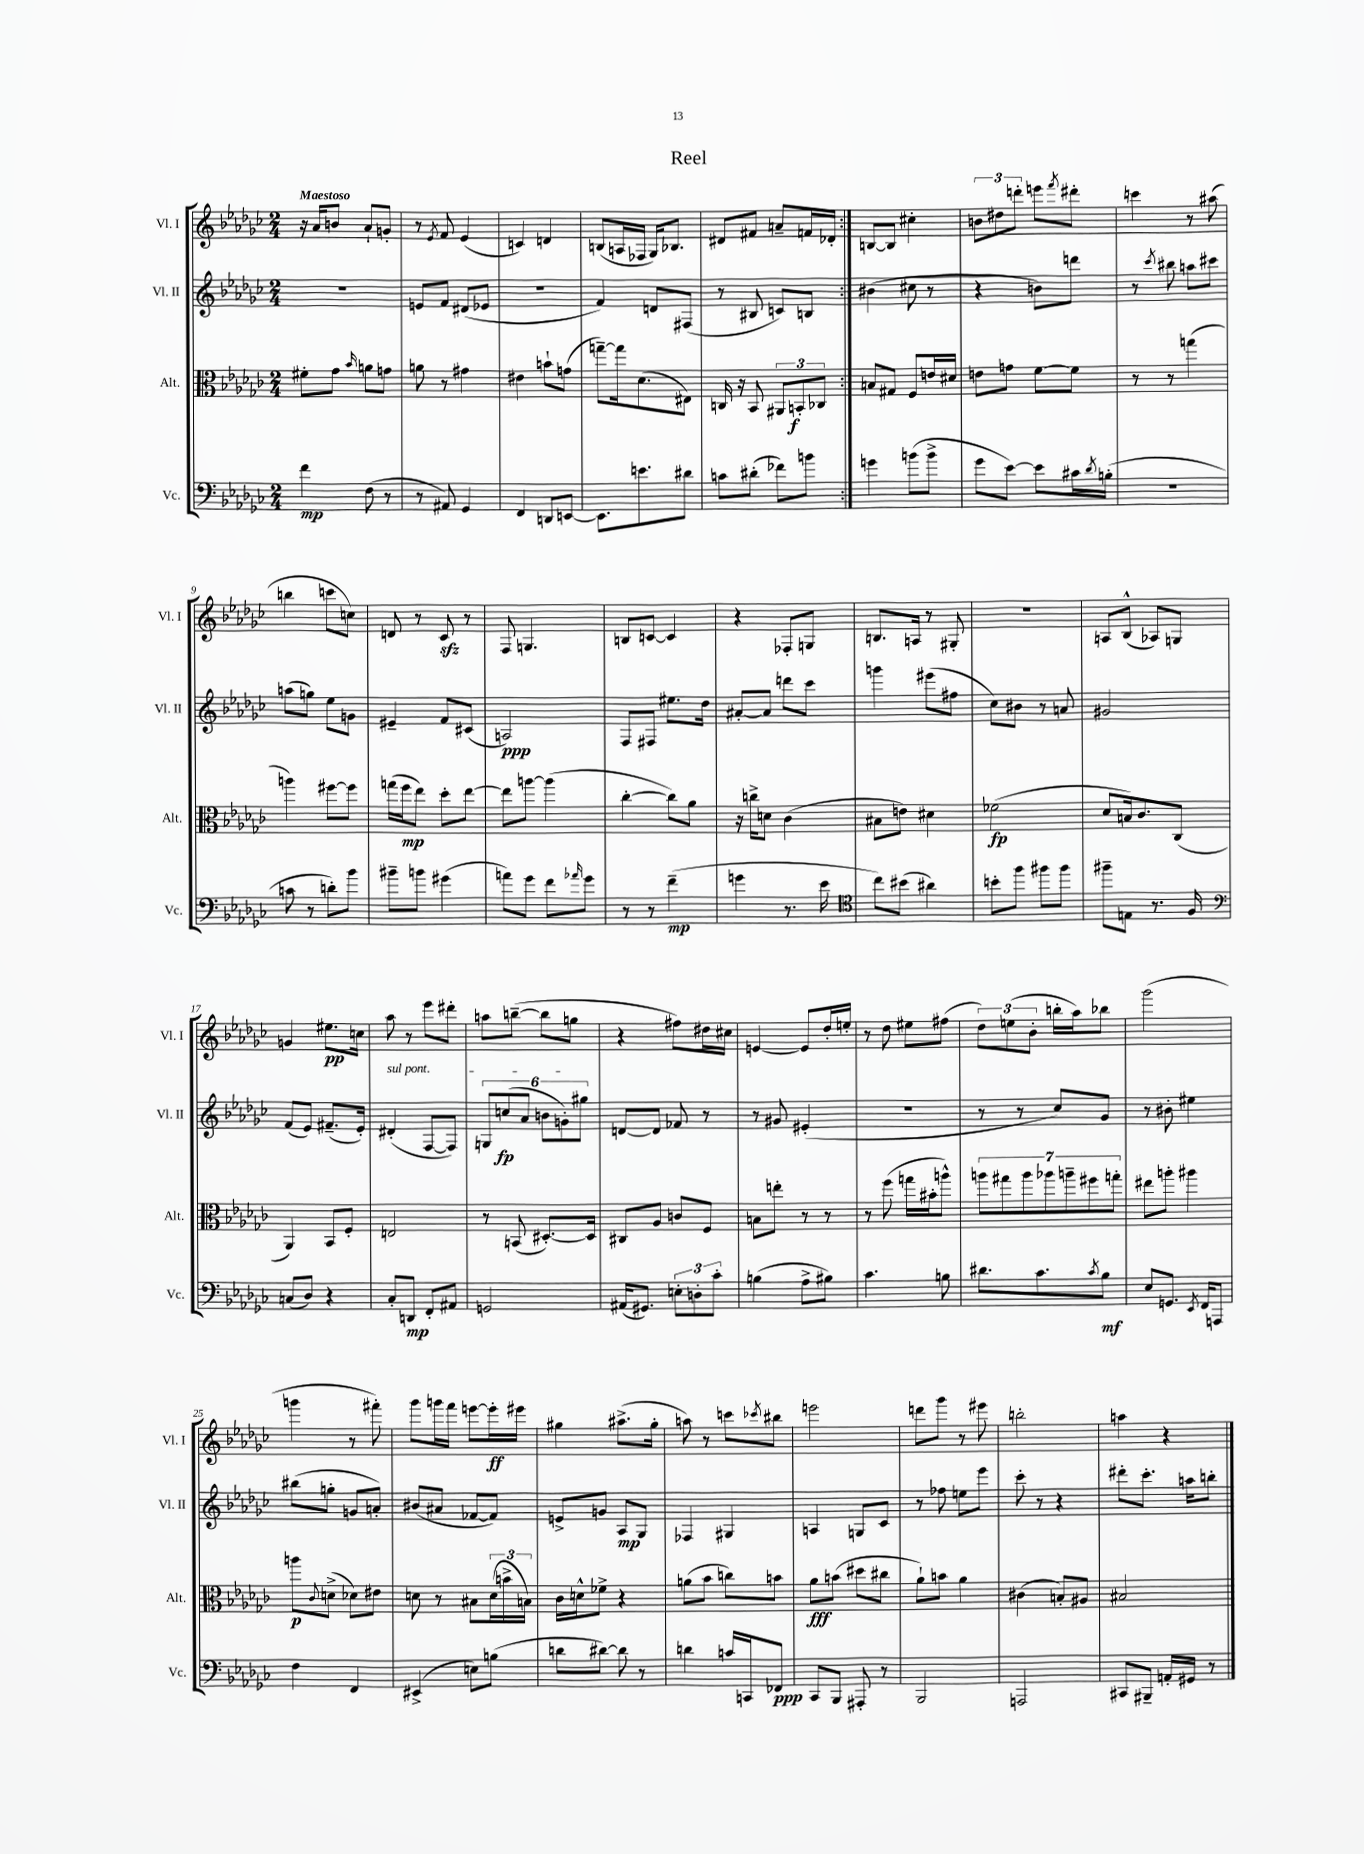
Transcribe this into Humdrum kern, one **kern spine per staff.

**kern	**dynam	**kern	**dynam	**kern	**dynam	**kern	**dynam
*part4	*part4	*part3	*part3	*part2	*part2	*part1	*part1
*staff4	*staff4	*staff3	*staff3	*staff2	*staff2	*staff1	*staff1
*I"Vc.	*	*I"Alt.	*	*I"Vl. II	*	*I"Vl. I	*
*I'Vc.	*	*I'Alt.	*	*I'Vl. II	*	*I'Vl. I	*
*clefF4	*	*clefC3	*	*clefG2	*	*clefG2	*
*k[b-e-a-d-g-c-]	*	*k[b-e-a-d-g-c-]	*	*k[b-e-a-d-g-c-]	*	*k[b-e-a-d-g-c-]	*
*M2/4	*	*M2/4	*	*M2/4	*	*M2/4	*
=1	=1	=1	=1	=1	=1	=1	=1
!	!	!	!	!	!	!LO:TX:a:B:t=Maestoso	!
4f\	mp	8f#X'\L	.	2r	.	16r	.
.	.	.	.	.	.	16a-/KL	.
.	.	8g-\J	.	.	.	8bn/J	.
.	.	16qqb-/	.	.	.	.	.
(8F\	.	8an\L	.	.	.	8a-`/L	.
8r	.	8gn\J	.	.	.	8gn'/J	.
=2	=2	=2	=2	=2	=2	=2	=2
8r	.	8an\	.	8en/L	.	8r	.
.	.	.	.	.	.	8qe-/	.
8AA#X/)	.	8r	.	8f/J	.	8f/	.
4GG-/	.	4g#X\	.	(8d#X/L	.	(4e-/	.
.	.	.	.	8e-X/J	.	.	.
=3	=3	=3	=3	=3	=3	=3	=3
4FF/	.	4e#X\	.	2r	.	4cn/)	.
8DDn/L	.	8bn`\L	.	.	.	4dn/	.
[8EEn/J	.	(8gn\J	.	.	.	.	.
=4	=4	=4	=4	=4	=4	=4	=4
8.EE\L]	.	[8ggn~\L)	.	4f/)	.	(8Bn/L	.
.	.	16gg\k]	.	.	.	16An/L	.
8.en\	.	(8.d-\	.	.	.	16F-X/JJ	.
.	.	.	.	8dn/L	.	16G-/KL)	.
.	.	.	.	.	.	8.B-X/J	.
8d#X\J	.	8E#X\J)	.	(8F#X/J	.	.	.
=5	=5	=5	=5	=5	=5	=5	=5
8cn\L	.	16Cn/	.	8r	.	8d#X/L	.
.	.	16r	.	.	.	.	.
(8d#X'\J	.	8BB-/	.	8B#X/	.	8f#X/J	.
8f-X\L)	.	12AA#X/L	.	8cn/L)	.	8an~/L	.
.	.	12BBn'/	f	.	.	.	.
8bn\J	.	.	.	8Bn/J	.	16fn/L	.
.	.	12C-X/J	.	.	.	.	.
.	.	.	.	.	.	16d-X'/JJ	.
=6:|!	=6:|!	=6:|!	=6:|!	=6:|!	=6:|!	=6:|!	=6:|!
4gn\	.	8Bn/L	.	(4b#X\	.	[8Bn/L	.
.	.	8G#X/J	.	.	.	8B/J]	.
(8bn\L	.	8F/L	.	8cc#X\	.	4cc#X'\	.
8b^\J	.	16en/L	.	8r	.	.	.
.	.	16d#X/JJ	.	.	.	.	.
=7	=7	=7	=7	=7	=7	=7	=7
8g-\L	.	8en\L	.	4r	.	12bn\L	.
.	.	.	.	.	.	12dd#X\	.
[8e-\J)	.	8gn\J	.	.	.	.	.
.	.	.	.	.	.	12dddn'\J	.
8e-\L]	.	[8f\L	.	8bn\L)	.	8eeen\L	.
.	.	.	.	.	.	8qfff/	.
16c#X\L	.	8f\J]	.	8dddn\J	.	8ddd#X'\J	.
8qd-/	.	.	.	.	.	.	.
(16Bn'\JJ	.	.	.	.	.	.	.
=8	=8	=8	=8	=8	=8	=8	=8
2r	.	8r	.	8r	.	4cccn\	.
.	.	.	.	8qccc-/	.	.	.
.	.	8r	.	8bb#X\	.	.	.
.	.	(4ggn\	.	8aan\L	.	8r	.
.	.	.	.	8ccc#X\J	.	(8aa#X\	.
!!LO:LB:g=z
=9	=9	=9	=9	=9	=9	=9	=9
8cn\	.	4aan\)	.	(8aan\L	.	4bbn\	.
8r	.	.	.	8ggn\J)	.	.	.
8dn'\L)	.	[8ff#X\L	.	8ee-\L	.	8cccn\L	.
8b-\J	.	8ff#\J]	.	8gn\J	.	8ccn\J)	.
=10	=10	=10	=10	=10	=10	=10	=10
8b#X~\L	.	(16ggn\LL	.	4e#X~/	.	8dn/	.
.	.	16ff\J	mp	.	.	.	.
8bn\J	.	8ee-\J)	.	.	.	8r	.
(4g#X\	.	8dd-'\L	.	8f/L	.	8c-zz/	.
.	.	[8ee-\J	.	(8c#X/J	.	8r	.
=11	=11	=11	=11	=11	=11	=11	=11
8an\L)	.	8ee-\L]	.	2An/)	ppp	8F/	.
8g-\J	.	[8aan\J	.	.	.	4.Gn/	.
8f\L	.	(4aa\]	.	.	.	.	.
16qqa-X/	.	.	.	.	.	.	.
8g-\J	.	.	.	.	.	.	.
=12	=12	=12	=12	=12	=12	=12	=12
8r	.	[4cc-'\	.	8F/L	.	8Bn/L	.
8r	.	.	.	8F#X/J	.	[8cn/J	.
(4f~\	mp	8cc-\L])	.	8.ee#X\L	.	4c/]	.
.	.	8a-\J	.	.	.	.	.
.	.	.	.	16dd-\Jk	.	.	.
=13	=13	=13	=13	=13	=13	=13	=13
4gn\	.	16r	.	[8a#X'/L	.	4r	.
.	.	16ccn^\KL	.	.	.	.	.
.	.	8dn\J	.	8a#/J]	.	.	.
8.r	.	(4c-\	.	8dddn\L	.	8F-X'/L	.
.	.	.	.	8ccc-\J	.	8Gn/J	.
16e-\	.	.	.	.	.	.	.
=14	=14	=14	=14	=14	=14	=14	=14
*clefC4	*	*	*	*	*	*	*
8cc-\L)	.	8B#X\L	.	4gggn\	.	8.Bn/L	.
(8b#X\J	.	8en\J)	.	.	.	.	.
.	.	.	.	.	.	16An/Jk	.
4a#X\)	.	4d#X\	.	(8eee#X\L	.	8r	.
.	.	.	.	8ff#X\J	.	8G#X'/	.
=15	=15	=15	=15	=15	=15	=15	=15
8bn'\L	.	(2f-X\	fp	8cc-\L)	.	2r	.
8ff\J	.	.	.	8b#X\J	.	.	.
8ff#X\L	.	.	.	8r	.	.	.
8ff#\J	.	.	.	8an/	.	.	.
=16	=16	=16	=16	=16	=16	=16	=16
8ff#X~\L	.	8d-/L	.	2g#X/	.	8An/L	.
8En\J	.	16Bn/k)	.	.	.	(8B-^^/J	.
.	.	8.c-/	.	.	.	.	.
8.r	.	.	.	.	.	8A-X/L)	.
.	.	(8C-/J	.	.	.	8Gn/J	.
16F/	.	.	.	.	.	.	.
!!LO:LB:g=z
=17	=17	=17	=17	=17	=17	=17	=17
*clefF4	*	*	*	*	*	*	*
(8Cn/L	.	4AA-/)	.	(8f/L	.	4gn/	.
8D-/J)	.	.	.	8e-/J)	.	.	.
4r	.	8BB-/L	.	(8.f#X~/L	.	8.ee#X\L	pp
.	.	8F'/J	.	.	.	.	.
.	.	.	.	16e-'/Jk)	.	16ccn\Jk	.
=18	=18	=18	=18	=18	=18	=18	=18
!	!	!	!	!LO:TX:a:i:t=sul pont.	!	!	!
8C-'/L	.	2En/	.	(4d#X'/	.	8aa-\	.
8DDn/J	mp	.	.	.	.	8r	.
8FF'/L	.	.	.	[8F/L	.	8eee-\L	.
8AA#X/J	.	.	.	8F/J])	.	8ddd#X'\J	.
=19	=19	=19	=19	=19	=19	=19	=19
2GGn/	.	8r	.	12Gn/L	.	8aan\L	.
.	.	.	.	(12ccn/	fp	.	.
.	.	(8BBn/	.	.	.	([8bbn~\J	.
.	.	.	.	12a-/J	.	.	.
.	.	[8.D#X'/L)	.	12bn\L	.	8bb\L]	.
.	.	.	.	12gn'\)	.	.	.
.	.	.	.	.	.	8ggn\J	.
.	.	.	.	12gg#X\J	.	.	.
.	.	16D#/Jk]	.	.	.	.	.
=20	=20	=20	=20	=20	=20	=20	=20
(16AA#X/KL	.	8C#X/L	.	[8dn/L	.	4r	.
8.GG#X/J)	.	.	.	.	.	.	.
.	.	8A-/J	.	8d/J]	.	.	.
12En'\L	.	8cn/L	.	8f-X/	.	8ff#X\L)	.
12Dn'\	.	.	.	.	.	.	.
.	.	8F/J	.	8r	.	16dd#X\L	.
12c-'\J	.	.	.	.	.	.	.
.	.	.	.	.	.	16cc#X\JJ	.
=21	=21	=21	=21	=21	=21	=21	=21
(4Bn\	.	8Bn\L	.	8r	.	[4en/	.
.	.	8een'\J	.	8g#X/	.	.	.
8A-^\L	.	8r	.	(4e#X'/	.	8e/L]	.
8B#X\J)	.	8r	.	.	.	16dd-'/L	.
.	.	.	.	.	.	16een'/JJ	.
=22	=22	=22	=22	=22	=22	=22	=22
4.c-\	.	8r	.	2r	.	8r	.
.	.	(8ff\	.	.	.	8dd-\	.
.	.	16ggn\LL	.	.	.	8ee#X\L	.
.	.	16b#X'\J	.	.	.	.	.
8Bn\	.	8aan^^\J)	.	.	.	(8ff#X\J	.
=23	=23	=23	=23	=23	=23	=23	=23
8.d#X\L	.	14aan\L	.	8r	.	12dd-\L)	.
.	.	14gg#X\	.	.	.	.	.
.	.	.	.	.	.	(12een\	.
.	.	.	.	8r	.	.	.
.	.	14aa\	.	.	.	.	.
.	.	.	.	.	.	12b-'\J	.
8.c-\	.	.	.	.	.	.	.
.	.	14aa-X\	.	.	.	.	.
.	.	.	.	8cc-/L)	.	16bbn'\LL	.
.	.	14aan~\	.	.	.	.	.
.	.	.	.	.	.	16aa-\J)	.
.	.	14ff#X\	.	.	.	.	.
8qc-/	.	.	.	.	.	.	.
8B-\J	mf	.	.	8g-/J	.	8bb-X\J	.
.	.	14ggn'\J	.	.	.	.	.
=24	=24	=24	=24	=24	=24	=24	=24
8E-/L	.	8ee#X\L	.	8r	.	(2ggg-\	.
8.GGn/J	.	8aan'\J	.	8b#X'\	.	.	.
.	.	4aa#X\	.	4ee#X\	.	.	.
8qEE-/	.	.	.	.	.	.	.
16FF/KL	.	.	.	.	.	.	.
8AAAn/J	.	.	.	.	.	.	.
!!LO:LB:g=z
=25	=25	=25	=25	=25	=25	=25	=25
4F\	.	8aan\L	p	(8bb#X\L	.	4gggn\	.
.	.	8qqc-/	.	.	.	.	.
.	.	(8dn^\J	.	8ggn'\J	.	.	.
4FF/	.	8d-X\L)	.	8gn/L	.	8r	.
.	.	8e#X\J	.	8an'/J)	.	8fff#X'\)	.
=26	=26	=26	=26	=26	=26	=26	=26
(4EE#X^/	.	8dn\	.	(8b#X/L	.	8ggg-\L	.
.	.	8r	.	8a#X/J	.	16gggn\L	.
.	.	.	.	.	.	16fff\JJ	.
8En\L)	.	8B#X\L	.	[8f-X/L	.	[8eeen\L	.
(8Bn\J	.	(24d\L	.	8f-/J])	.	16eee'\L]	ff
.	.	24bn^\	.	.	.	.	.
.	.	.	.	.	.	16eee#X\JJ	.
.	.	24Bn\JJ)	.	.	.	.	.
=27	=27	=27	=27	=27	=27	=27	=27
8dn\L	.	16c-\LL	.	8en^/L	.	4gg#X\	.
.	.	16dn^^\J	.	.	.	.	.
[8d#X\J)	.	8f-X^\J	.	8gn/J	.	.	.
8d#\]	.	4r	.	8A-/L	mp	(8.aa#X^\L	.
8r	.	.	.	8G-/J	.	.	.
.	.	.	.	.	.	16gg#'\Jk	.
=28	=28	=28	=28	=28	=28	=28	=28
4dn\	.	(8an\L	.	4F-X/	.	8aan\)	.
.	.	8b-\J	.	.	.	8r	.
16cn/LL	.	8ccn\L)	.	4G#X/	.	8cccn\L	.
16CCn/J	.	.	.	.	.	.	.
.	.	.	.	.	.	8qccc-X/	.
8FF-X/J	ppp	8bn\J	.	.	.	8bb#X\J	.
=29	=29	=29	=29	=29	=29	=29	=29
8CC-/L	.	8a-\L	fff	4An/	.	2eeen\	.
8BBB-/J	.	(8bn\J	.	.	.	.	.
8AAA#X'/	.	8dd#X\L	.	8Gn/L	.	.	.
8r	.	8cc#X\J	.	8c-/J	.	.	.
=30	=30	=30	=30	=30	=30	=30	=30
2BBB-/	.	8a-`\L)	.	8r	.	8dddn\L	.
.	.	8bn\J	.	8ff-X\	.	8ggg-\J	.
.	.	4a-\	.	8een\L	.	8r	.
.	.	.	.	8eee-\J	.	8eee#X\	.
=31	=31	=31	=31	=31	=31	=31	=31
2AAAn/	.	(4c#X\	.	8ccc-'\	.	2bbn'\	.
.	.	.	.	8r	.	.	.
.	.	8Bn'/L)	.	4r	.	.	.
.	.	8A#X/J	.	.	.	.	.
=32	=32	=32	=32	=32	=32	=32	=32
8CC#X/L	.	2B#X/	.	8ddd#X'\L	.	4aan\	.
8BBB#X~/J	.	.	.	8.ccc-'\J	.	.	.
16AAn'/LL	.	.	.	.	.	4r	.
16GG#X/JJ	.	.	.	16aan\KL	.	.	.
8r	.	.	.	8bbn'\J	.	.	.
==	==	==	==	==	==	==	==
*-	*-	*-	*-	*-	*-	*-	*-
